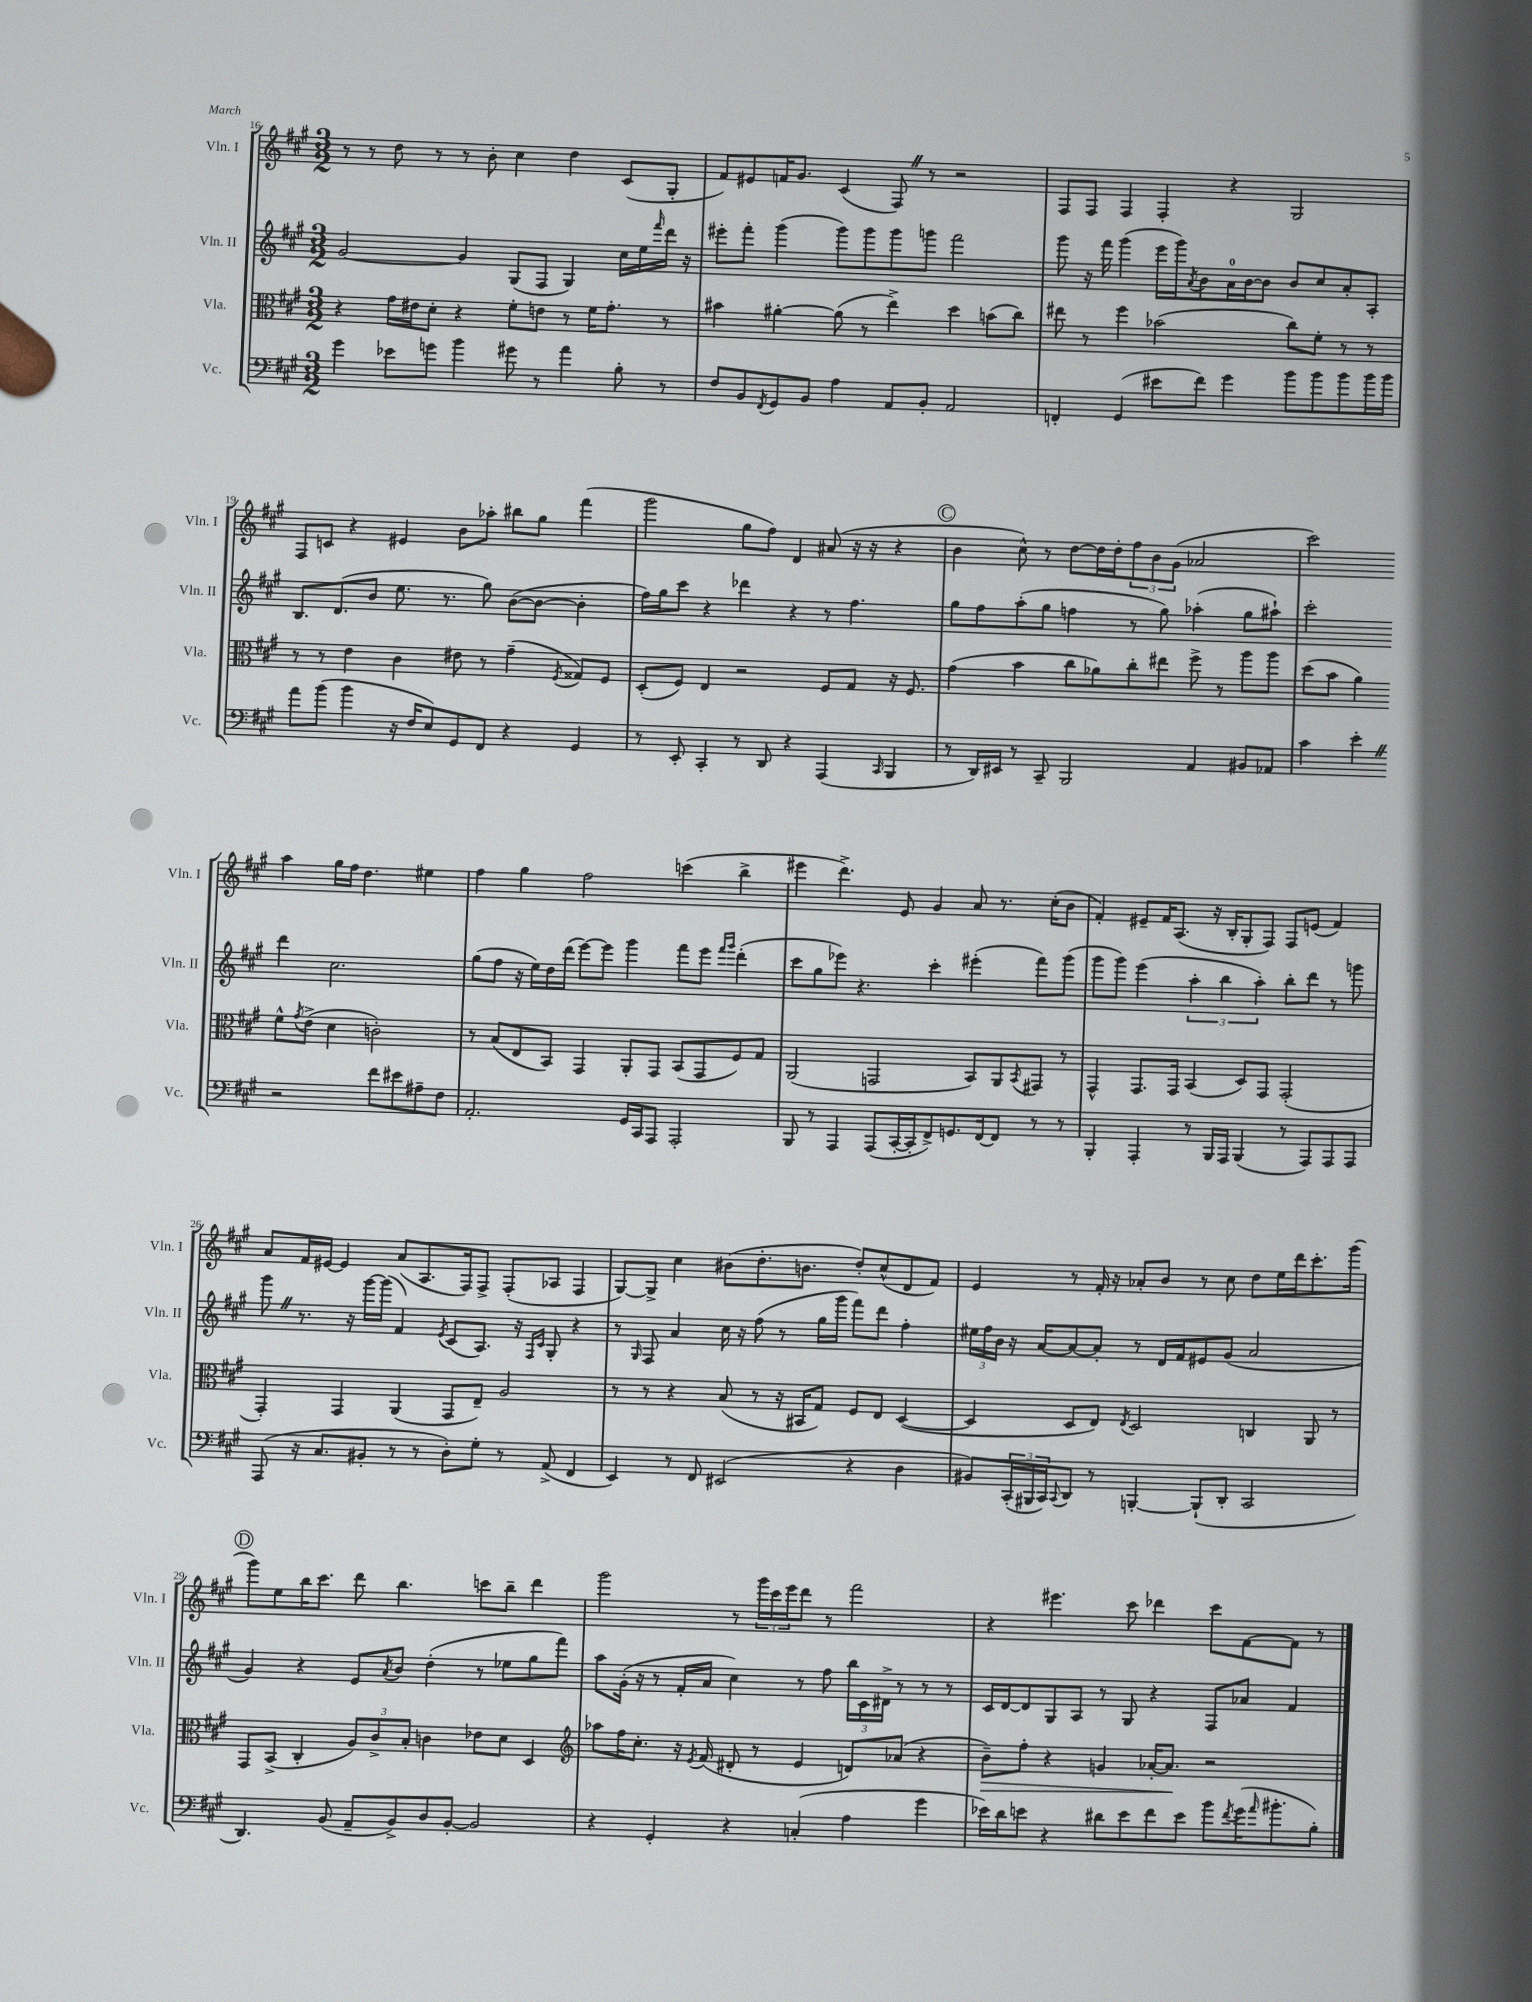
<<
\new StaffGroup <<
\new Staff = "s0" \with { instrumentName = "Vln. I" shortInstrumentName = "Vln. I" } {
    \clef treble \key a \major \numericTimeSignature \time 3/2
    r8 r8 d''8 r8 r8 b'8-. cis''4 d''4 cis'8( gis8-. |
    fis'8) eis'8 f'16 gis'8. cis'4( fis8) \once \override BreathingSign.text = \markup { \musicglyph "scripts.caesura.straight" } \breathe r8 r2 |
    fis8 fis8 fis4 fis4-. r4 gis2 |
    fis8 c'8 r4 eis'4 b'8 aes''8-. bis''8 gis''8 fis'''4( |
    gis'''2 gis''8 fis''8) d'4 ais'8( r16 r16 r4 |
    \mark \markup { \circle "C" } b'4 cis''8-^) r8 d''8~ d''16 d''16-. \tuplet 3/2 { fis''8 b'8 gis'8( } aes'2 |
    cis'''2) a''4 gis''16 fis''16 d''4. eis''4 |
    fis''4 gis''4 fis''2 c'''4( b''4-> |
    eis'''4 d'''4.->) e'8 gis'4 a'8 r8. cis''16-.( b'8 |
    fis'4-.) eis'8-- fis'16 a8.( r16 b16-. gis8-. fis8) fis8 e'8( fis'4) |
    a'8 fis'16 eis'16~ eis'4 a'8( a8. fis16) fis8-> fis8-.( aes8 fis4 |
    gis8~) gis8-> cis''4 bis'8( d''8.-. b'8. d''8-.) cis''8-^( d'8 fis'8) |
    e'4 r8 fis'16-. r16 aes'8-. b'8 r8 cis''8 d''8 e''16 d'''16 cis'''8.-. gis'''16( |
    \mark \markup { \circle "D" } gis'''8) e''8 b''16 cis'''8. d'''8 b''4. c'''8 b''8-- d'''4 |
    gis'''2 r8 \tuplet 3/2 { gis'''16 cis'''16 e'''16 } d'''8 r8 fis'''2 |
    r4 eis'''4. cis'''8 des'''4 cis'''8 fis'8~ fis'8 r8 \bar "|." |
}
\new Staff = "s1" \with { instrumentName = "Vln. II" shortInstrumentName = "Vln. II" } {
    \clef treble \key a \major \numericTimeSignature \time 3/2
    gis'2~ gis'4 gis8( fis8 gis4) cis''16 e''16 \grace { fis'''16 } d'''16 r16 |
    eis'''8-. fis'''8-. gis'''4( gis'''8) gis'''8 gis'''8 g'''8 fis'''2 |
    gis'''8 r16 fis'''16 gis'''4( e'''16 gis'''16) \acciaccatura { a'8 } b'8 a'16-0 b'16~ b'8 b'8 cis''8 a'8-. a8-. |
    b8. d'8.( b'8 e''8. r8. gis''8) b'8~( b'8~ b'4-. |
    fis''16) gis''16 cis'''8 r4 des'''4 r4 r8 fis''4. |
    \mark \markup { \circle "C" } gis''8 fis''8 a''8-.( gis''8 f''4 r8 gis''8) aes''4-.( gis''8 ais''8-!) |
    cis'''2-. d'''4 cis''2. |
    gis''8( fis''8 r16 e''16) d''16 d'''16( e'''8~) e'''8 gis'''4 fis'''8 e'''8 \grace { fis'''16 gis'''16 } d'''4-.( |
    cis'''8 gis''8 ees'''8) r4. cis'''4-. eis'''4-.( fis'''8) gis'''8( |
    gis'''8 gis'''8) e'''4( \tuplet 3/2 { a''4-. b''4 a''4-.) } b''8-. d'''8 r8 g'''8 |
    gis'''8 \once \override BreathingSign.text = \markup { \musicglyph "scripts.caesura.straight" } \breathe r8. r16 gis'''16~ gis'''16( fis'4) \acciaccatura { e'8 } cis'8( a8.) r16 \grace { fis16 cis'16 } gis8-. r4 |
    r8 \grace { gis16 } fis8 a'4 cis''16 r16 fis''8( r8 gis''16 gis'''16 fis'''8) d'''8 fis''4-. |
    \tuplet 3/2 { eis''16 fis''16 b'16 } r16 a'16~ a'8~ a'8-. r8 d'16 fis'16 eis'8 gis'8( a'2 |
    \mark \markup { \circle "D" } gis'4) r4 e'8 \acciaccatura { a'8 } b'8 d''4-.( r8 ees''8 gis''8 fis'''8) |
    a''8 gis'16-.( r16 r8 fis'16-. a'16 cis''4) r8 fis''8 \tuplet 3/2 { b''16 cis'16 dis'16-> } r8 r8 r8 |
    cis'16 d'16~ d'8 gis8 a8 r8 gis8 r4 fis8 aes'8 fis'4 \bar "|." |
}
\new Staff = "s2" \with { instrumentName = "Vla." shortInstrumentName = "Vla." } {
    \clef alto \key a \major \numericTimeSignature \time 3/2
    r4 gis'16 eis'16 d'8-. r4 fis'8-. e'8 r8 fis'16 gis'8.-. r8 |
    bis'4 ais'4~-. ais'8( r8 e''4->) d''4 b'8( cis''8) |
    eis''8 r8 fis''4 bes'2( cis''8) fis'8-. r8 r8 |
    r8 r8 e'4 cis'4 eis'8 r8 gis'4--( \acciaccatura { fis8 } gisis8) fis8 |
    d8-.( fis8) e4 r2 fis8 gis8 r16 fis8. |
    \mark \markup { \circle "C" } gis'4( b'4 cis''8 aes'8) cis''8-. eis''8 fis''8-> r8 a''8 a''8 |
    d''8( b'8 a'4) fis'8-^ \acciaccatura { gis'8 } e'8->( d'4 c'2-.) |
    r8 b8( e8 b,8) gis,4 a,8-. gis,8 b,8( gis,8 fis8) gis8 |
    a,2( g,2 b,8) a,8 \acciaccatura { b,8 } gis,8 r8 |
    gis,4-^ gis,8. gis,16 b,4( d8) gis,8 gis,2-.( |
    gis,4-.) gis,4 a,4( gis,8 e8--) a2 |
    r8 r8 r4 b8( r8 r16 bis,16 gis8) fis8 e8 d4~( |
    d4 d8 e8) \acciaccatura { e8 } d2 c4 a,8 r8 |
    \mark \markup { \circle "D" } gis,8 b,8->( cis4-. \tuplet 3/2 { a8) cis'8-> b8-. } c'4 ees'8 d'8 d4 |
    \clef treble aes''8 fis''16 cis''8.-. r16 \acciaccatura { e'8 } fis'16( dis'8-. r8 e'4 d'8) aes'8( r4 |
    b'8--\>) fis''8-. r4 g'4 aes'16~-. aes'8.\! r2 \bar "|." |
}
\new Staff = "s3" \with { instrumentName = "Vc." shortInstrumentName = "Vc." } {
    \clef bass \key a \major \numericTimeSignature \time 3/2
    gis'4 ees'8 g'8 b'4 gis'8 r8 a'4 b8-. r8 |
    fis8 b,8 \acciaccatura { fis,8 } gis,8 b,8 a4 a,8 b,8-. a,2 |
    f,4-. gis,4( eis'8 fis'8) gis'4 b'8 b'8 b'8 b'16 b'16 |
    a'8 b'8( b'4 r16 fis16 e8) gis,8 fis,8 r4 gis,4 |
    r8 e,8-. cis,4-. r8 d,8 r4 a,,4( \grace { cis,16 } b,,4 |
    \mark \markup { \circle "C" } r8 d,16) eis,16 r8 cis,8-- b,,2 a,4 bis,8 aes,8 |
    cis'4 e'4-. \once \override BreathingSign.text = \markup { \musicglyph "scripts.caesura.straight" } \breathe r2 fis'8 eis'8 ais8-- fis8 |
    a,2.-. gis,16 cis,16 a,,8 a,,2-. |
    b,,8 r8 a,,4 a,,8( cis,16~-. cis,16-. fis,8->) g,8. fis,16~ fis,8 r8 r8 |
    b,,4-. a,,4-. r8 b,,16 a,,16 b,,4( r8 a,,8) a,,8 a,,8 |
    a,,8( r16 cis8. bis,8-. r8 r8 d8-.) gis8-. r8 a,8->( fis,4 |
    e,4) r8 fis,8 eis,2( r4 d4 |
    bis,8) \tuplet 3/2 { cis,16-.( bis,,16 cis,16) } \appoggiatura { cis,8 } d,8 r8 b,,4~-. b,,8-!( d,8-. cis,2 |
    \mark \markup { \circle "D" } d,4.) b,8( a,8-- b,8->) d8 b,8~-. b,2 |
    r4 gis,4-. r4 c4-.( a4 gis'4 |
    ees'16) d'16 e'8 r4 dis'8 e'8 fis'8 e'8 b'8 \acciaccatura { fis'8 } gis'16( \grace { a'16 } bis'8.-. b8-.) \bar "|." |
}
>>
>>
\layout { \context { \Score currentBarNumber = #16 } }
